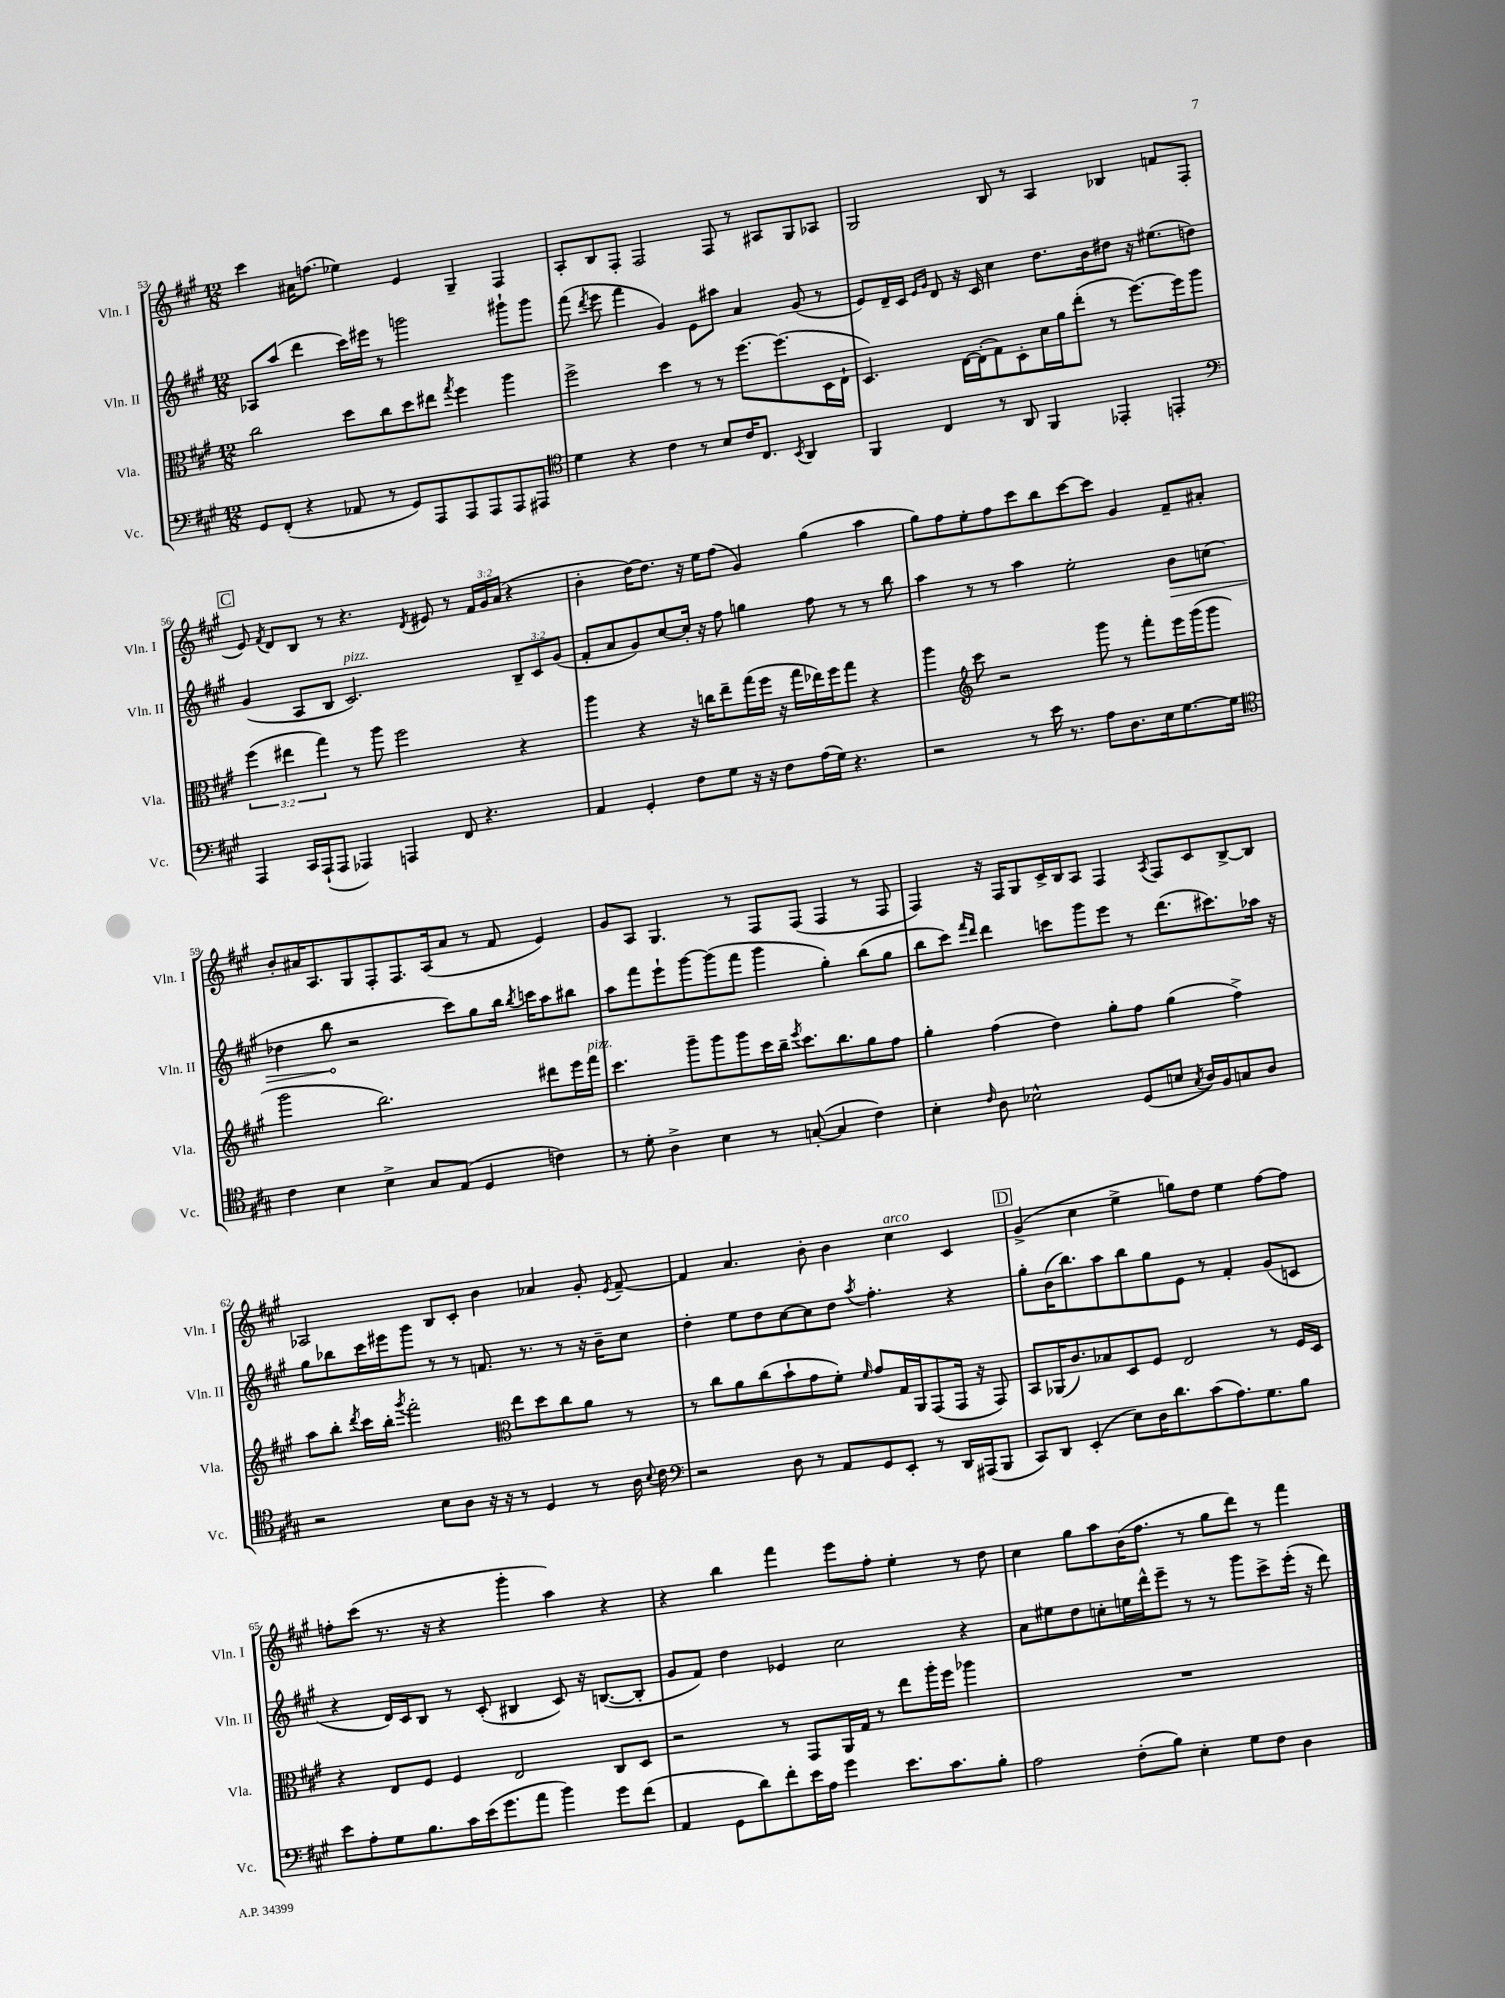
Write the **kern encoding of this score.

**kern	**kern	**kern	**kern
*staff4	*staff3	*staff2	*staff1
*clefF4	*clefC3	*clefG2	*clefG2
*k[f#c#g#]	*k[f#c#g#]	*k[f#c#g#]	*k[f#c#g#]
*M12/8	*M12/8	*M12/8	*M12/8
8GG#	2cc#	8A-	4ccc#
(8FF#'	.	(8aa	.
4r	.	4ddd	16a#
.	.	.	(8.ff
8AA-	8dd	16ccc#)	4ee-)
.	.	16eee#	.
8r	8cc#	8r	.
8GG#)	8dd	2ggg	4e
8AAA	8ee#	.	.
.	8qgg#	.	.
8AAA	4ff#	.	4G#~
8AAA	.	.	.
8AAA	4aa	8ggg#`	4F#
8AAA#	.	8ggg#	.
=	=	=	=
*clefC4	*	*	*
4d	2ff#^	(8fff#	8A'
.	.	8qddd	.
.	.	8eee	8B
4r	.	4fff#	8F#'
.	.	.	2F#
4c#	4dd	4g#)	.
8r	8r	8e	.
8B	8r	8aa#	8F#
16c#	[8.ff#	4a	8r
8.C#	.	.	.
.	.	.	8A#
.	(8.ff#]	.	.
8qBB	.	.	.
4AA	.	(8g#	8G#
.	16D	8r	8A-
.	16E`	.	.
=	=	=	=
4FF#	4.D)	8e)	2G#
.	.	16d~	.
.	.	16c#	.
.	.	16qqe	.
.	.	16qqg#	.
4C#	.	8d	.
.	[16E	16r	.
.	(16E']	16c#	.
8r	8G#)	4cc#	8B
8AA	8D'	.	8r
4FF#	16d	8.dd	4A
.	16a	.	.
.	(8ee'	.	.
.	.	16b	.
4EE-'	8r	8dd#	4B-
.	[8.ff#)	16r	.
.	.	(8.ee#	.
4EE'	.	.	8f
.	16ff#]	.	.
.	8aa	8dd)	(8F#
=	=	=	=
*clefF4	*	*	*
4AAA	(6ff#	(4g#	8e)
.	.	.	8qf#
.	.	.	8d
.	6ee#	.	.
16CC#	.	8A	8B
(16AAA`	.	.	.
.	6gg#)	.	.
8AAA	.	8B	8r
4AAA-)	8r	2.c#)	4.r
.	8aa	.	.
4AAA	2ff#	.	.
.	.	.	8qd
.	.	.	8e#
8FF#	.	.	8r
4.r	.	.	24f#
.	.	.	24g#
.	.	.	(24a
.	4r	12B~	4r
.	.	12c#	.
.	.	(12g#	.
=	=	=	=
4AA	4aa	8f#'	4b'
.	.	8a	.
4GG#'	4r	8g#)	[16dd)
.	.	.	8.dd]
.	.	[8cc#	.
8F#	16r	16cc#']	16r
.	16cc	16r	16ee
8G#	8ee~	8ff#	(8ff#
16r	(16gg#	4gg	4g#)
16r	16ff#	.	.
8F#	16r	.	.
.	16gg#	.	.
(16A	16ee-)	8ff#	(4gg#
16G#)	16ff#	.	.
4.r	8gg#	8r	.
.	4r	8r	4aa
.	.	8bb	.
=	=	=	=
2r	4aa	4aa	8gg#)
.	.	.	8ff#
*	*clefG2	*	*
.	8ccc#	8r	8ee'
.	2r	8r	8ff#
8r	.	4aa	8ccc#
16e	.	.	8bb
8.r	.	.	.
.	.	2ee'	[8ccc#
8A	8ggg#	.	8ccc#]
8.D	8r	.	4g#
.	8fff#'	.	.
16E	.	.	.
[8.G#	16eee	8b	8f#~
.	(16ggg#	.	.
.	8ggg#	(8cc	8a#'
16G#]	.	.	.
=	=	=	=
*clefC4	*	*	*
4c#	2ggg#	4dd-	8b'
.	.	.	16a#
.	.	.	8.A
4B	.	8bb	.
.	.	2r	8G#
4B^	2.bb)	.	8F#'
.	.	.	8.F#
8G#	.	.	.
.	.	.	(16A
(8E	.	8ccc#)	8a#
4D	.	8gg#	8r
.	.	16bb	8f#
.	.	8qbb	.
.	.	16ccc	.
4c)	8ddd#	8aa	4e)
.	16eee	8bb#	.
.	16fff#	.	.
=	=	=	=
8r	4.ccc#	8aa	8g#
8d'	.	8fff#	8A
4A^	.	8eee`	4.G#
.	8ggg#~	[8ggg#	.
4B	8ggg#	(8ggg#]	.
.	8ggg#	8fff#	8r
8r	16ccc#	4ggg#	8F#
.	16bb~	.	.
.	8qeee	.	.
([8G'	8.ccc#	.	(8F#
4G]	.	4gg#')	4F#
.	8.bb	.	.
4c#)	8gg#	(8bb	8r
.	8ff#	8gg#	8F#
=	=	=	=
4B'	4gg#'	8bb	4F#)
.	.	8ccc#)	.
.	.	16qqfff#	.
16qqc#	.	16qqddd	.
8A	(4ff#	4ddd	16r
.	.	.	16F#
2B-^^	.	.	8G#
.	4dd)	8ccc	16c#^
.	.	.	16B
.	.	8ggg#	8A
.	8gg#'	8eee	4F#
(8D	8ff#	8r	.
.	.	.	8qA
8B	(4gg#	(8.ddd	8F#
8qG#	.	.	.
16A)	.	.	8c#
16F#	.	8.ccc#)	.
8G	4ff#^)	.	[8B^
8A	.	16aa-	8B]
.	.	16r	.
=	=	=	=
2r	8aa	8gg#	2A-
.	8bb'	8bb-	.
.	8qddd	.	.
.	16ccc#	16ccc#	.
.	16bb'	16eee#	.
.	8qggg#	.	.
.	2fff#'	8ggg#	.
8B	.	8r	8B
8A	.	8r	8c#'
16r	.	8.f	4b
16r	.	.	.
*	*clefC3	*	*
8r	8ee	.	.
.	.	8.r	.
4D	8dd	.	4a-
.	8cc#	8r	.
8r	8a	16r	8g#'
.	.	16b~	.
.	.	.	8qe
16A	8r	8cc#	[8f#~
8qqB	.	.	.
16c#	.	.	.
=	=	=	=
*clefF4	*	*	*
2r	8r	4dd'	4f#]
.	8cc#	.	.
.	8a	8ee	4.a
.	(8cc#	8dd	.
8D	8b`	[8cc#	.
8r	8g#	8cc#]	8b'
8AA	8f#')	8dd	4b
.	16qqf#	8qaa	.
8GG#	8g#	4.ff#'	.
8EE'	16G#	.	4cc#
.	16AA	.	.
8r	(8GG#	.	.
16DD	16GG#	4r	4c#
(16AAA#	16r	.	.
8BBB	8GG#)	.	.
=	=	=	=
8CC#)	8BB	8gg#'	(4g#^
8DD	(16AA-	(16b	.
.	8.c#)	8.bb)	.
(4EE'	.	.	4cc#
.	8B-	8aa	.
8E)	8D	8bb	4ee^
16D	8F#	8gg#	.
8.d	.	.	.
.	2E	8e	8gg)
(8c#	.	8r	8dd
8.A)	.	4f#'	4ee
8.G#	.	.	.
.	8r	(8g#	[8ff#
8B	16F#	8c	8ff#]
.	16D	.	.
=	=	=	=
8e	4r	4r	8ff'
8A'	.	.	(8ccc#
8G#	8E	16d)	8.r
.	.	16c#	.
8.B	8F#	8B	.
.	.	.	16r
.	4F#	8r	4r
16c#	.	.	.
(16e	.	(8c#'	.
8.g#	.	.	.
.	2E	4B#	4ggg#'
8a	.	.	.
4b)	.	8c#)	4aa)
.	.	16r	.
.	.	([8.B	.
8g#	8C#	.	4r
(8f#	8D	8B']	.
=	=	=	=
4AA	2r	8g#	4r
.	.	8f#)	.
8GG#	.	4dd	4bb
8d)	.	.	.
8f#'	8r	4e-	4fff#
16e	8GG#	.	.
16A	.	.	.
4g#	16AA	2cc#	8eee
.	16G#	.	.
.	8r	.	8ff#'
8.e	8ee	.	4ee'
.	16aa'	.	.
8.c#	16ff#	.	.
.	4aa-	4r	8r
8B'	.	.	8dd
=	=	=	=
2A	1.r	8a	4cc#
.	.	8ee#	.
.	.	8dd	8gg#
.	.	8cc'	8aa
(8F#'	.	16ee	(16b
.	.	16ddd^^	8.ff#
8B)	.	8eee~	.
4E'	.	8r	8r
.	.	8r	8gg#
8G#	.	8ggg#	8ddd)
8F#	.	8ccc#^	8r
4D	.	(16eee'	4fff#
.	.	16r	.
.	.	8ddd)	.
==	==	==	==
*-	*-	*-	*-
